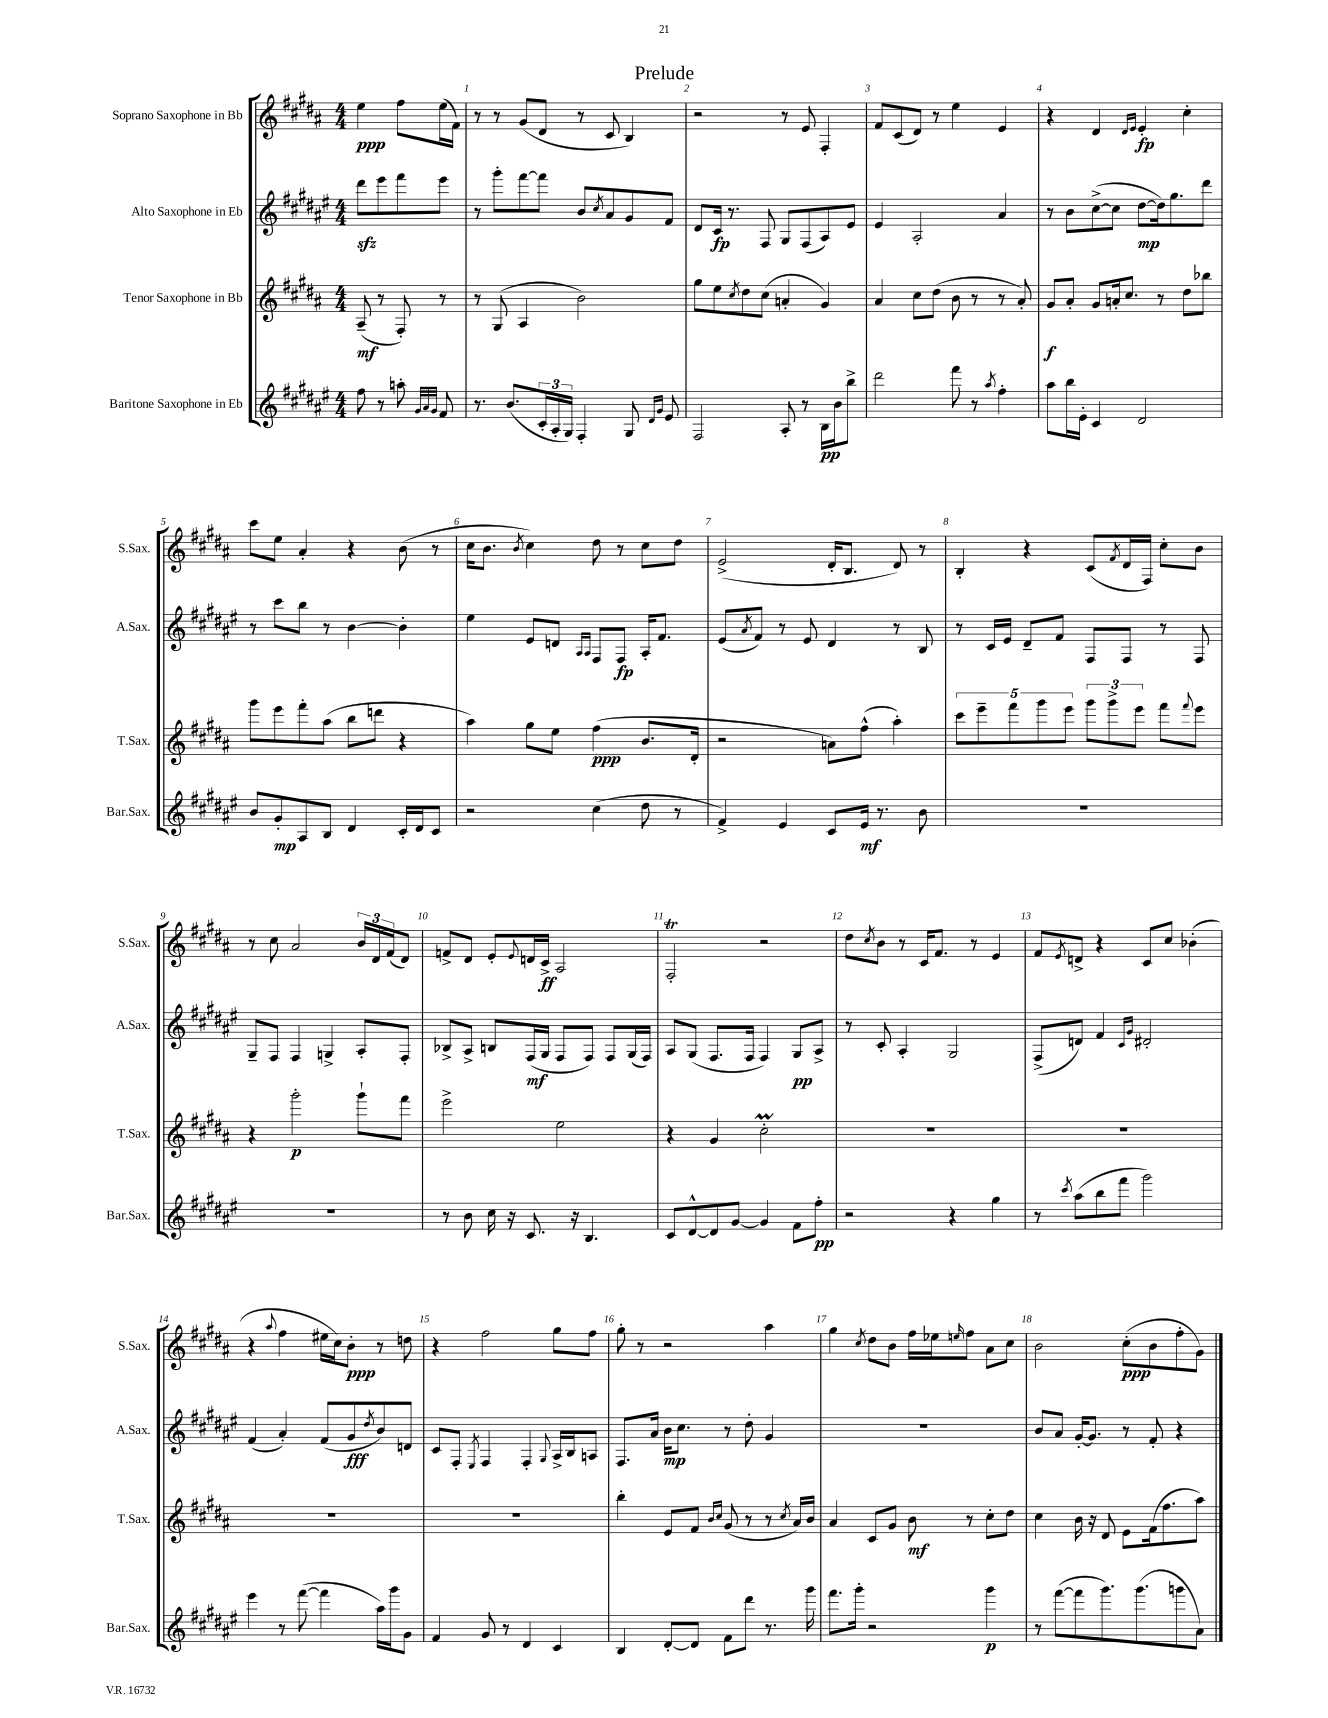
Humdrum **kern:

**kern	**kern	**kern	**kern
*staff4	*staff3	*staff2	*staff1
*clefG2	*clefG2	*clefG2	*clefG2
*k[f#c#g#d#a#e#]	*k[f#c#g#d#a#]	*k[f#c#g#d#a#e#]	*k[f#c#g#d#a#]
*M4/4	*M4/4	*M4/4	*M4/4
8ff#	(8A#~	8ddd#	4ee
8r	8r	8eee#	.
8aa'	8F#')	8fff#	8ff#
32qqg#	.	.	.
32qqa#	.	.	.
32qqg#	.	.	.
8f#	8r	8eee#	(16ee
.	.	.	16f#)
=	=	=	=
8.r	8r	8r	8r
.	(8G#	8ggg#'	8r
(8.b	.	.	.
.	4A#	[8fff#	(8g#
24c#'	.	8fff#]	8d#
24A#'	.	.	.
24G#)	.	.	.
4F#'	2b)	8b	8r
.	.	8qcc#	.
.	.	8a#	8c#
8G#	.	8g#	4B)
16qqd#	.	.	.
16qqg#	.	.	.
8e#	.	8f#	.
=	=	=	=
2F#	8gg#	8d#	2r
.	8ee	16c#	.
.	.	8.r	.
.	8qcc#	.	.
.	8dd#	.	.
.	(8cc#	8F#	.
8A#'	4a'	8G#	8r
8r	.	(8F#	8e
16B	4g#)	8A#)	4F#'
16b	.	.	.
8bb^	.	8e#	.
=	=	=	=
2ddd#	4a#	4e#	8f#
.	.	.	(8c#
.	8cc#	2A#'	8d#)
.	(8dd#	.	8r
8fff#	8b	.	4ee
8r	8r	.	.
8qaa#	.	.	.
4ff#'	8r	4a#	4e
.	8a#')	.	.
=	=	=	=
8aa#	8g#	8r	4r
16bb	8a#'	8b	.
16e#'	.	.	.
4c#	8g#	([8cc#^	4d#
.	16a'	8cc#]	.
.	8.cc#	.	.
.	.	.	16qqd#
.	.	.	16qqe
2d#	.	[8dd#	4e'
.	8r	16dd#])	.
.	.	8.gg#	.
.	8dd#	.	4cc#'
.	8bb-	8ddd#	.
=	=	=	=
8b	8ggg#	8r	8ccc#
8g#'	8eee	8ccc#	8ee
8A#	8fff#'	8bb	4a#'
8B	(8aa#	8r	.
4d#	8bb	[4b	4r
.	8ddd	.	.
16c#'	4r	4b']	(8b
16d#	.	.	.
8c#	.	.	8r
=	=	=	=
2r	4aa#)	4ee#	16cc#
.	.	.	8.b
.	.	.	8qb
.	8gg#	8e#	4cc#)
.	8ee	8d	.
.	.	16qqA#	.
.	.	16qqA#	.
(4cc#	(4ff#	8F#	8dd#
.	.	8F#	8r
8dd#	8.b	16A#'	8cc#
.	.	8.f#	.
8r	.	.	8dd#
.	16d#'	.	.
=	=	=	=
4f#^)	2r	(8e#	(2e^
.	.	8qa#	.
.	.	8f#)	.
4e#	.	8r	.
.	.	8e#	.
8c#	8a)	4d#	16d#'
.	.	.	8.B
16e#	(8ff#^^	.	.
8.r	.	.	.
.	4aa#')	8r	8d#)
8b	.	8B	8r
=	=	=	=
1r	10ccc#	8r	4B'
.	10eee~	.	.
.	.	16c#	.
.	.	16e#	.
.	10fff#	.	.
.	.	8d#~	4r
.	10ggg#	.	.
.	.	8f#	.
.	10eee	.	.
.	12ggg#	8F#	(8c#
.	12ggg#^	.	.
.	.	.	8qf#
.	.	8F#	16d#
.	12eee	.	.
.	.	.	16F#)
.	8fff#	8r	8cc#'
.	8qqfff#	.	.
.	8eee	8F#	8b
=	=	=	=
1r	4r	8G#~	8r
.	.	8F#	8cc#
.	2ggg#'	4F#	2a#
.	.	4G^	.
.	8ggg#`	8A#'	24b
.	.	.	24d#
.	.	.	(24f#
.	8fff#	8F#'	8d#)
=	=	=	=
8r	2eee^	8B-^	8f^
8b	.	8A#^	8d#
16cc#	.	8B	8e'
16r	.	.	.
.	.	.	8qqe
8.c#	.	(16F#	16d
.	.	16G#	16c#^
.	2ee	8F#	2A#
16r	.	.	.
4.B	.	8F#)	.
.	.	8F#	.
.	.	(16G#	.
.	.	16F#)	.
=	=	=	=
8c#	4r	8A#	2F#'
[8d#^^	.	(8G#	.
8d#]	4g#	8.F#	.
[8g#	.	.	.
.	.	16F#	.
4g#]	2cc#'	4F#)	2r
8f#	.	8G#	.
8ff#'	.	8A#^	.
=	=	=	=
2r	1r	8r	8dd#
.	.	.	8qcc#
.	.	8c#'	8b
.	.	4A#'	8r
.	.	.	16c#
.	.	.	8.f#
4r	.	2G#	.
.	.	.	8r
4gg#	.	.	4e
=	=	=	=
8r	1r	(8F#^	8f#
8qccc#	.	.	8qe
(8aa#	.	8d)	8d^
8bb	.	4f#	4r
8fff#	.	.	.
.	.	16qqc#	.
.	.	16qqg#	.
2ggg#)	.	2d#'	8c#
.	.	.	8cc#
.	.	.	(4b-'
=	=	=	=
4eee#	1r	(4f#	4r
.	.	.	8qqaa#
8r	.	4a#')	4ff#
([8fff#	.	.	.
4fff#]	.	(8f#	16ee#
.	.	.	16cc#)
.	.	8g#	8b'
.	.	8qdd#	.
16aa#)	.	8b)	8r
16ggg#	.	.	.
8g#	.	8d	8dd
=	=	=	=
4f#	1r	8c#	4r
.	.	8F#'	.
.	.	8qE#	.
8g#	.	4F#	2ff#
8r	.	.	.
4d#	.	4F#'	.
.	.	8qqG#	.
4c#	.	16A#^	8gg#
.	.	16B	.
.	.	8A	8ff#
=	=	=	=
4B	4bb'	8.F#	8gg#'
.	.	.	8r
.	.	16a#	.
[8d#'	8e	16b	2r
.	.	8.cc#	.
8d#]	8f#	.	.
.	16qqb	.	.
.	16qqcc#	.	.
8f#	(8g#	8r	.
8ddd#	8r	8dd#'	.
8.r	8r	4g#	4aa#
.	8qcc#	.	.
.	16a#)	.	.
16ggg#	16b	.	.
=	=	=	=
8.fff#	4a#	1r	4gg#
16ggg#'	.	.	.
.	.	.	8qcc#
2r	8c#	.	8dd#
.	8g#	.	8b
.	8b	.	16ff#
.	.	.	16ee-
.	.	.	16qqee
.	8r	.	8ff#
4ggg#	8cc#'	.	8a#
.	8dd#	.	8cc#
=	=	=	=
8r	4cc#	8b	2b
([8fff#	.	8a#	.
8fff#]	16b	[16g#'	.
.	16r	8.g#]	.
8.ggg#)	8d#	.	.
.	8e	8r	(8cc#'
(8.ggg#	.	.	.
.	(16f#	8f#'	8b
.	8.ff#	.	.
8ggg	.	4r	8ff#'
8a#)	8aa#)	.	8g#)
==	==	==	==
*-	*-	*-	*-
